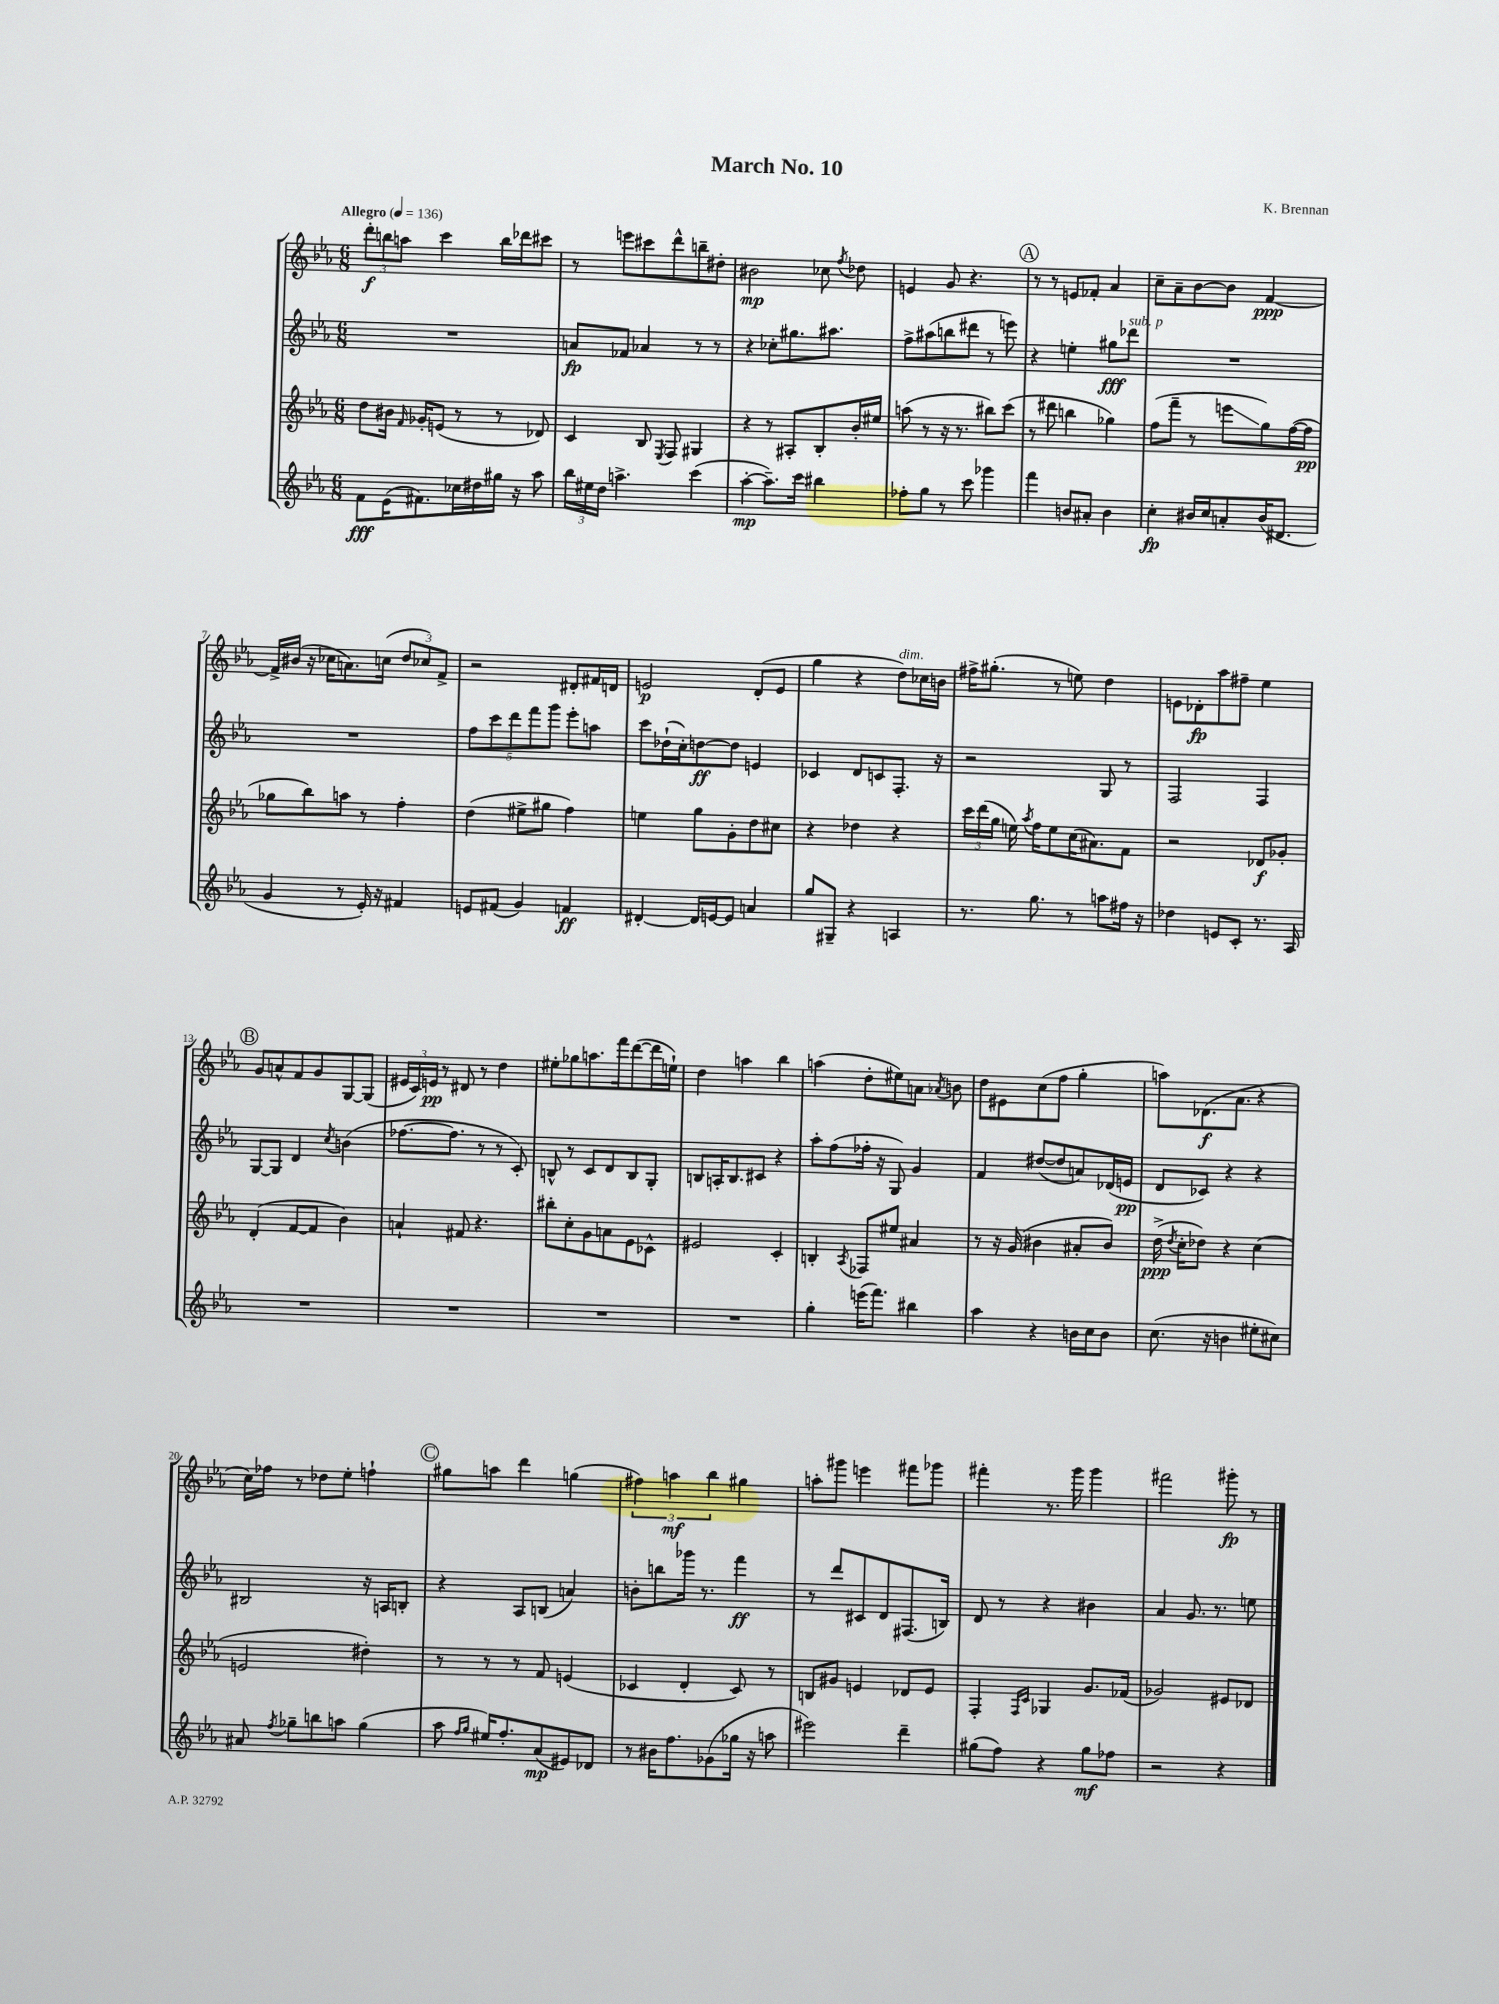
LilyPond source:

\header { title = "March No. 10" composer = "K. Brennan" }
<<
\new StaffGroup <<
\new Staff = "s0" {
    \clef treble \key ees \major \numericTimeSignature \time 6/8 \tempo "Allegro" 4 = 136
    \autoBeamOff \tuplet 3/2 { d'''8[-.\f b''8 a''8] } c'''4 b''16[ des'''16 cis'''8] |
    r8 e'''8[ cis'''8 d'''8-^ b''8-- dis''8]-. |
    bis'2\mp ces''8 \acciaccatura { f''8 } des''8 |
    e'4 g'8 r4. |
    \mark \markup { \circle "A" } r8 r8 e'8[ fes'8]-. aes'4 |
    c''8[-- aes'8-- bes'8~ bes'8] f'4~\ppp |
    f'16[-> bis'16]( r16 ces''16[ a'8.) c''16]( \tuplet 3/2 { d''8[ ces''8) f'8]-> } |
    r2 dis'8[-. fis'16 d'16] |
    e'2\p d'8[-.( e'8] |
    g''4 r4 d''8[^\markup { \italic "dim." }) ces''16 b'16] |
    fis''16[-> gis''8.]-.( r8 e''8) d''4 |
    e'8[ des'8-.\fp aes''8 fis''8]-- ees''4 |
    \mark \markup { \circle "B" } g'8[ a'8-^ f'8 g'8 g8~ g8]( |
    \tuplet 3/2 { eis'16[ c'16) e'16]\pp } r8 dis'8 r8 d''4 |
    eis''8[-. ges''8 a''8. f'''16 d'''8~( d'''16 e''16]-!) |
    d''4 a''4 bes''4 |
    a''4( d''8[-. eis''8) a'8] \acciaccatura { aes'8 } b'8 |
    d''8[ eis'8 c''8( f''8] g''4-. |
    a''8[) des'8.\f( aes'8.] r4 |
    c''16[) fes''16] r8 des''8[ ees''8]-. f''4-! |
    \mark \markup { \circle "C" } gis''8[ a''8] d'''4 g''4( |
    \tuplet 3/2 { fis''4) a''4\mf bes''4 } gis''4 |
    a''8[-. gis'''8] e'''4 fis'''8[ ges'''8] |
    fis'''4-. r8. g'''16 g'''4 |
    fis'''2 gis'''8-.\fp r8 \bar "|." |
}
\new Staff = "s1" {
    \clef treble \key ees \major \numericTimeSignature \time 6/8
    \autoBeamOff R2. |
    a'8[\fp fes'8] aes'4 r8 r8 |
    r4 ces''8[-. gis''8. ais''8.] |
    f''8[-> ais''8( b''8 dis'''8] r8 e'''8) |
    \mark \markup { \circle "A" } r4 e''4-. gis''8[\fff des'''8]^\markup { \italic "sub. p" } |
    R2. |
    R2. |
    \tuplet 5/4 { f''8[ c'''8 d'''8 f'''8 g'''8] } ees'''8[-. a''8] |
    c'''8[ des''16-!( c''16-.) d''8~\ff d''8] e'4 |
    ces'4 d'8[ c'8 f8.]-. r16 |
    r2 g8 r8 |
    f2 f4 |
    \mark \markup { \circle "B" } g8[~ g8] d'4 \acciaccatura { c''8 } b'4( |
    fes''8.[~ fes''8.] r8 r8 c'8-.) |
    b8-^ r8 c'8[ d'8 b8 g8]-. |
    b8[ a16-. b8. cis'8] r4 |
    aes''8[-. f''8( fes''16]-. r16 g8) g'4 |
    f'4 dis''8[~( dis''8 a'8) des'16( e'16]\pp |
    d'8[ ces'8]) r4 r4 |
    bis2 r16 a16[ b8]-. |
    \mark \markup { \circle "C" } r4 aes8[ b8]( a'4) |
    b'8[-. b''8 ges'''16] r8. f'''4\ff |
    r8 d'''8[ cis'8 d'8 fis8.( b16]) |
    d'8 r8 r4 bis'4 |
    aes'4 g'8. r8. e''8 \bar "|." |
}
\new Staff = "s2" {
    \clef treble \key ees \major \numericTimeSignature \time 6/8
    \autoBeamOff d''8[ bis'16] \grace { f'16 } ges'16[-. e'8]( r8 r8 des'8) |
    c'4 bes8 \acciaccatura { ees8 } f8 gis4 |
    r4 r8 ais8[-. bes8-. bes'16-. eis''16] |
    a''8( r8 r16 r8. bis''8[) c'''8]( |
    \mark \markup { \circle "A" } r8 dis'''8 b''4 ges''4) |
    f''8[( f'''8]-- r8 e'''8[\glissando g''8) f''16~( f''16]\pp |
    ges''8[ bes''8) a''8] r8 f''4-. |
    d''4( eis''8[-> gis''8] f''4) |
    e''4 g''8[ g'8-. d''8 cis''8] |
    r4 des''4 r4 |
    \tuplet 3/2 { c'''16[ d'''16( g''16] } e''16) \acciaccatura { aes''8 } f''16[ e''8 c''16( ais'8.) f'8] |
    r2 des'8[\f ges'8]-. |
    \mark \markup { \circle "B" } d'4-.( f'8[~ f'8] bes'4) |
    a'4-! fis'8 r4. |
    bis''8[-. c''8-. g'8 a'8 ees'8 ces'8]-^ |
    eis'2 c'4-. |
    b4-. \acciaccatura { aes8 } fes8[ eis''8] ais'4 |
    r8 r16 g'16( bis'4 ais'8[-. bis'8]) |
    d''16->\ppp( \acciaccatura { d''8 } c''16[-. des''8]) r4 c''4( |
    e'2 dis''4-.) |
    \mark \markup { \circle "C" } r8 r8 r8 f'8 e'4( |
    ces'4 d'4-. ces'8) r8 |
    b8[ gis'8] e'4 des'8[ e'8] |
    f4-. \grace { f16[ c'16] } ges4 g'8.[ fes'16]( |
    ges'2) eis'8[ des'8] \bar "|." |
}
\new Staff = "s3" {
    \clef treble \key ees \major \numericTimeSignature \time 6/8
    \autoBeamOff f'8[\fff ees'16( fis'8.) ces''16 dis''16 gis''16] r16 aes''8 |
    \tuplet 3/2 { bes''16[ eis''16 d''16] } a''4.-> c'''4( |
    aes''4~-.\mp aes''8.[--) c'''16] bis''4 |
    fes''8[-. g''8] r8 c'''8 ges'''4 |
    \mark \markup { \circle "A" } f'''4 b'8[ ais'8]-. b'4 |
    c''4-.\fp bis'16[ c''16 a'8-. bis'16( dis'8.] |
    g'4 r8 ees'16-.) r16 fis'4 |
    e'8[ fis'8]( g'4) f'4\ff |
    dis'4~-. dis'16[ e'16~ e'8] a'4 |
    g''8[ gis8]-- r4 a4 |
    r8. g''8. r8 a''8[ fis''16] r16 |
    des''4 e'8[ c'8]-. r8. aes16 |
    \mark \markup { \circle "B" } R2. |
    R2. |
    R2. |
    R2. |
    g''4-. e'''16[( f'''8.]) bis''4 |
    aes''4 r4 b'16[ c''16 b'8] |
    c''8.( r16 b'4 eis''8[-. cis''8]) |
    ais'8 \acciaccatura { f''8 } ges''8[-- b''8 a''8] ges''4( |
    \mark \markup { \circle "C" } aes''8 \grace { f''16[ g''16] } eis''16[) f''8.-. aes'8\mp( eis'8) des'8] |
    r8 bis'16[ f''8. ges'8( ges''16] r16 a''8 |
    eis'''2) d'''4-- |
    gis''8[( f''8]) r4 gis''8[\mf fes''8] |
    r2 r4 \bar "|." |
}
>>
>>
